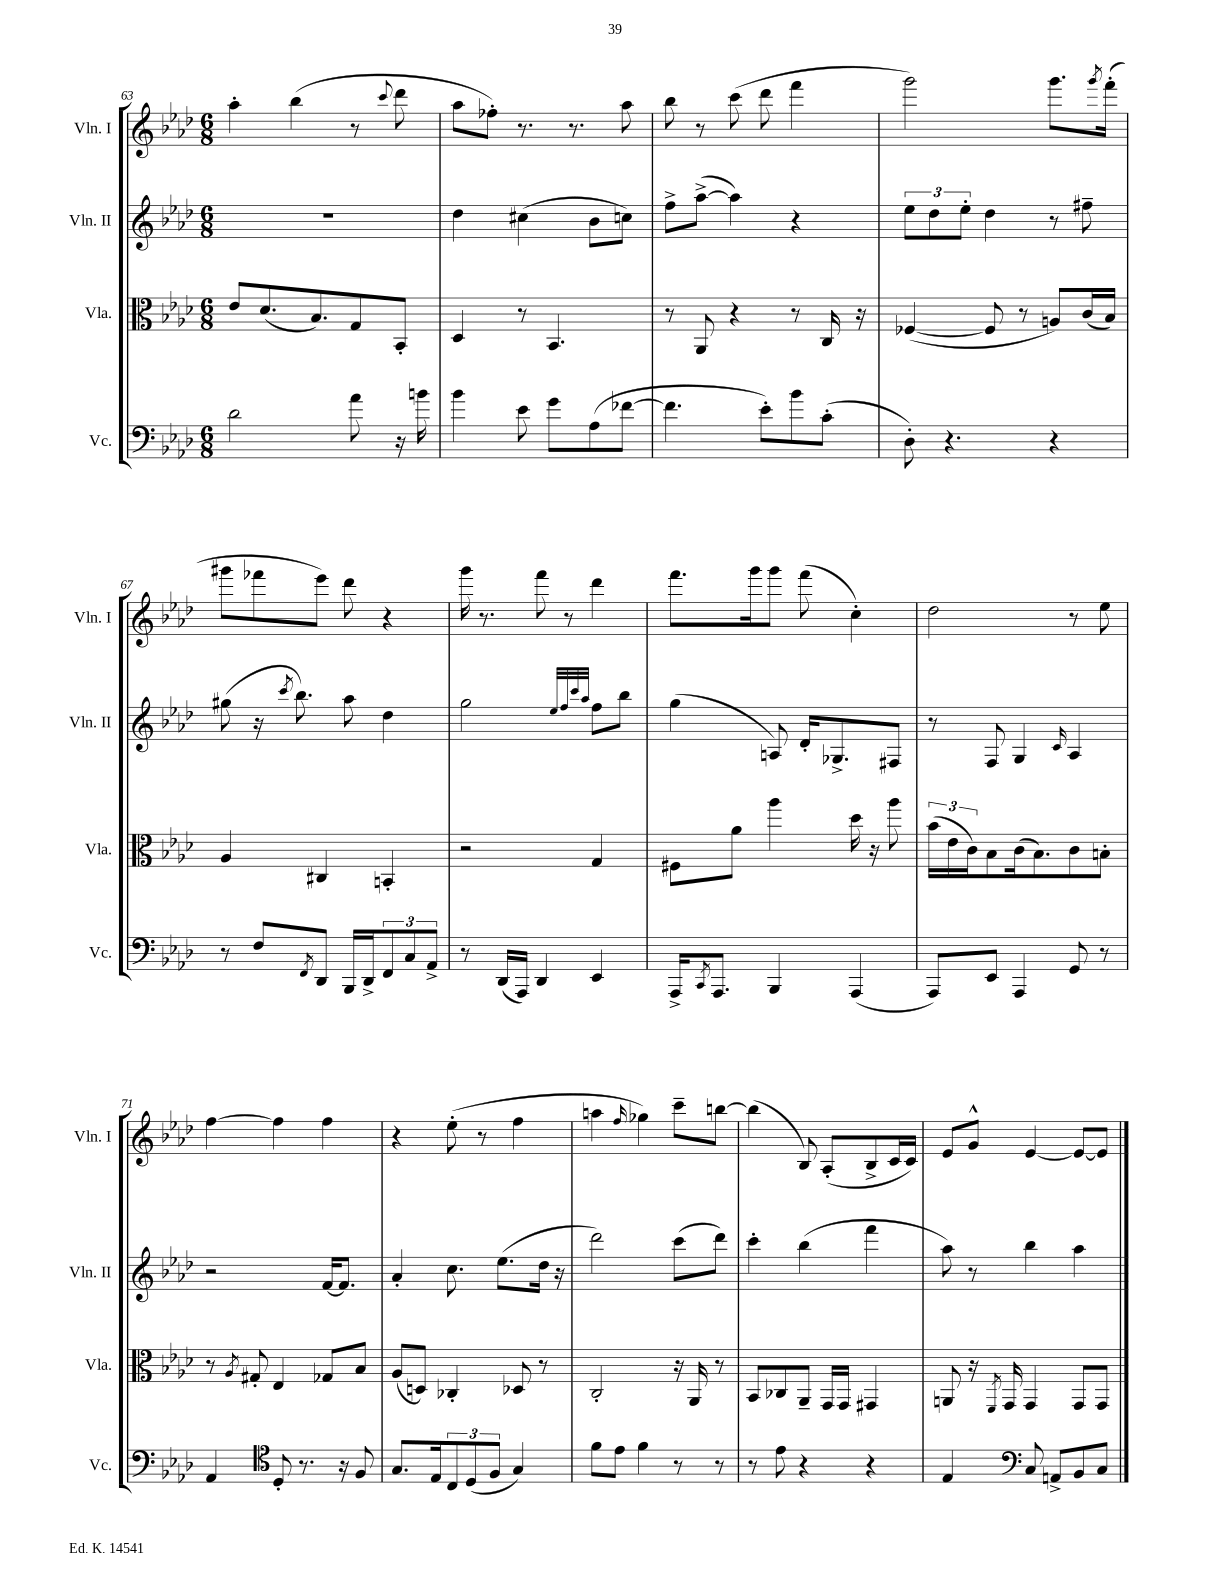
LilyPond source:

<<
\new StaffGroup <<
\new Staff = "s0" \with { instrumentName = "Vln. I" shortInstrumentName = "Vln. I" } {
    \clef treble \key aes \major \numericTimeSignature \time 6/8
    aes''4-. bes''4( r8 \appoggiatura { c'''8 } des'''8 |
    aes''8 fes''8-.) r8. r8. aes''8 |
    bes''8 r8 c'''8( des'''8 f'''4 |
    g'''2) g'''8. \acciaccatura { g'''8 } f'''16-.( |
    gis'''8 fes'''8 ees'''8) des'''8 r4 |
    g'''16 r8. f'''8 r8 des'''4 |
    f'''8. g'''16 g'''8 f'''8( c''4-.) |
    des''2 r8 ees''8 |
    f''4~ f''4 f''4 |
    r4 ees''8-.( r8 f''4 |
    a''4 \grace { f''16 } ges''4) c'''8-- b''8~ |
    b''4( bes8) aes8-.( bes8-> c'16 c'16) |
    ees'8 g'8-^ ees'4~ ees'8~ ees'8 \bar "|." |
}
\new Staff = "s1" \with { instrumentName = "Vln. II" shortInstrumentName = "Vln. II" } {
    \clef treble \key aes \major \numericTimeSignature \time 6/8
    R2. |
    des''4 cis''4( bes'8 c''8) |
    f''8-> aes''8~->( aes''4) r4 |
    \tuplet 3/2 { ees''8 des''8 ees''8-. } des''4 r8 fis''8-- |
    gis''8( r16 \acciaccatura { c'''8 } bes''8.) aes''8 des''4 |
    g''2 \grace { ees''32 f''32 c'''32 aes''32 } f''8 bes''8 |
    g''4( a8) des'16-. ges8.-> fis8 |
    r8 f8 g4 \grace { c'16 } aes4 |
    r2 f'16~ f'8. |
    aes'4-. c''8. ees''8.( des''16 r16 |
    des'''2) c'''8( des'''8) |
    c'''4-. bes''4( f'''4 |
    aes''8) r8 bes''4 aes''4 \bar "|." |
}
\new Staff = "s2" \with { instrumentName = "Vla." shortInstrumentName = "Vla." } {
    \clef alto \key aes \major \numericTimeSignature \time 6/8
    ees'8 des'8.( bes8.) g8 bes,8-. |
    des4 r8 bes,4. |
    r8 aes,8 r4 r8 c16 r16 |
    fes4~( fes8 r8 a8) c'16( bes16) |
    aes4 cis4 b,4-. |
    r2 g4 |
    fis8 aes'8 aes''4 des''16 r16 aes''8 |
    \tuplet 3/2 { bes'16( ees'16 c'16) } bes8 c'16( bes8.) c'8 b8-. |
    r8 \acciaccatura { aes8 } gis8-. ees4 ges8 bes8 |
    aes8( d8) ces4-. des8 r8 |
    c2-. r16 aes,16 r8 |
    bes,8 ces8 aes,8-- g,16 g,16 gis,4 |
    a,8 r16 \acciaccatura { f,8 } g,16 g,4 g,8 g,8 \bar "|." |
}
\new Staff = "s3" \with { instrumentName = "Vc." shortInstrumentName = "Vc." } {
    \clef bass \key aes \major \numericTimeSignature \time 6/8
    des'2 aes'8 r16 b'16 |
    bes'4 ees'8 g'8 aes8( fes'8~ |
    fes'4. ees'8-.) bes'8 c'8-.( |
    des8-.) r4. r4 |
    r8 f8 \acciaccatura { f,8 } des,8 bes,,16 des,16-> \tuplet 3/2 { f,8 c8 aes,8-> } |
    r8 des,16( aes,,16) des,4 ees,4 |
    aes,,16-> \acciaccatura { c,8 } aes,,8. bes,,4 aes,,4( |
    aes,,8) ees,8 aes,,4 g,8 r8 |
    aes,4 \clef tenor des8-. r8. r16 f8 |
    g8. ees16 \tuplet 3/2 { c8 des8( f8 } g4) |
    f'8 ees'8 f'4 r8 r8 |
    r8 ees'8 r4 r4 |
    ees4 \clef bass c8 a,8-> bes,8 c8 \bar "|." |
}
>>
>>
\layout { \context { \Score currentBarNumber = #63 } }
